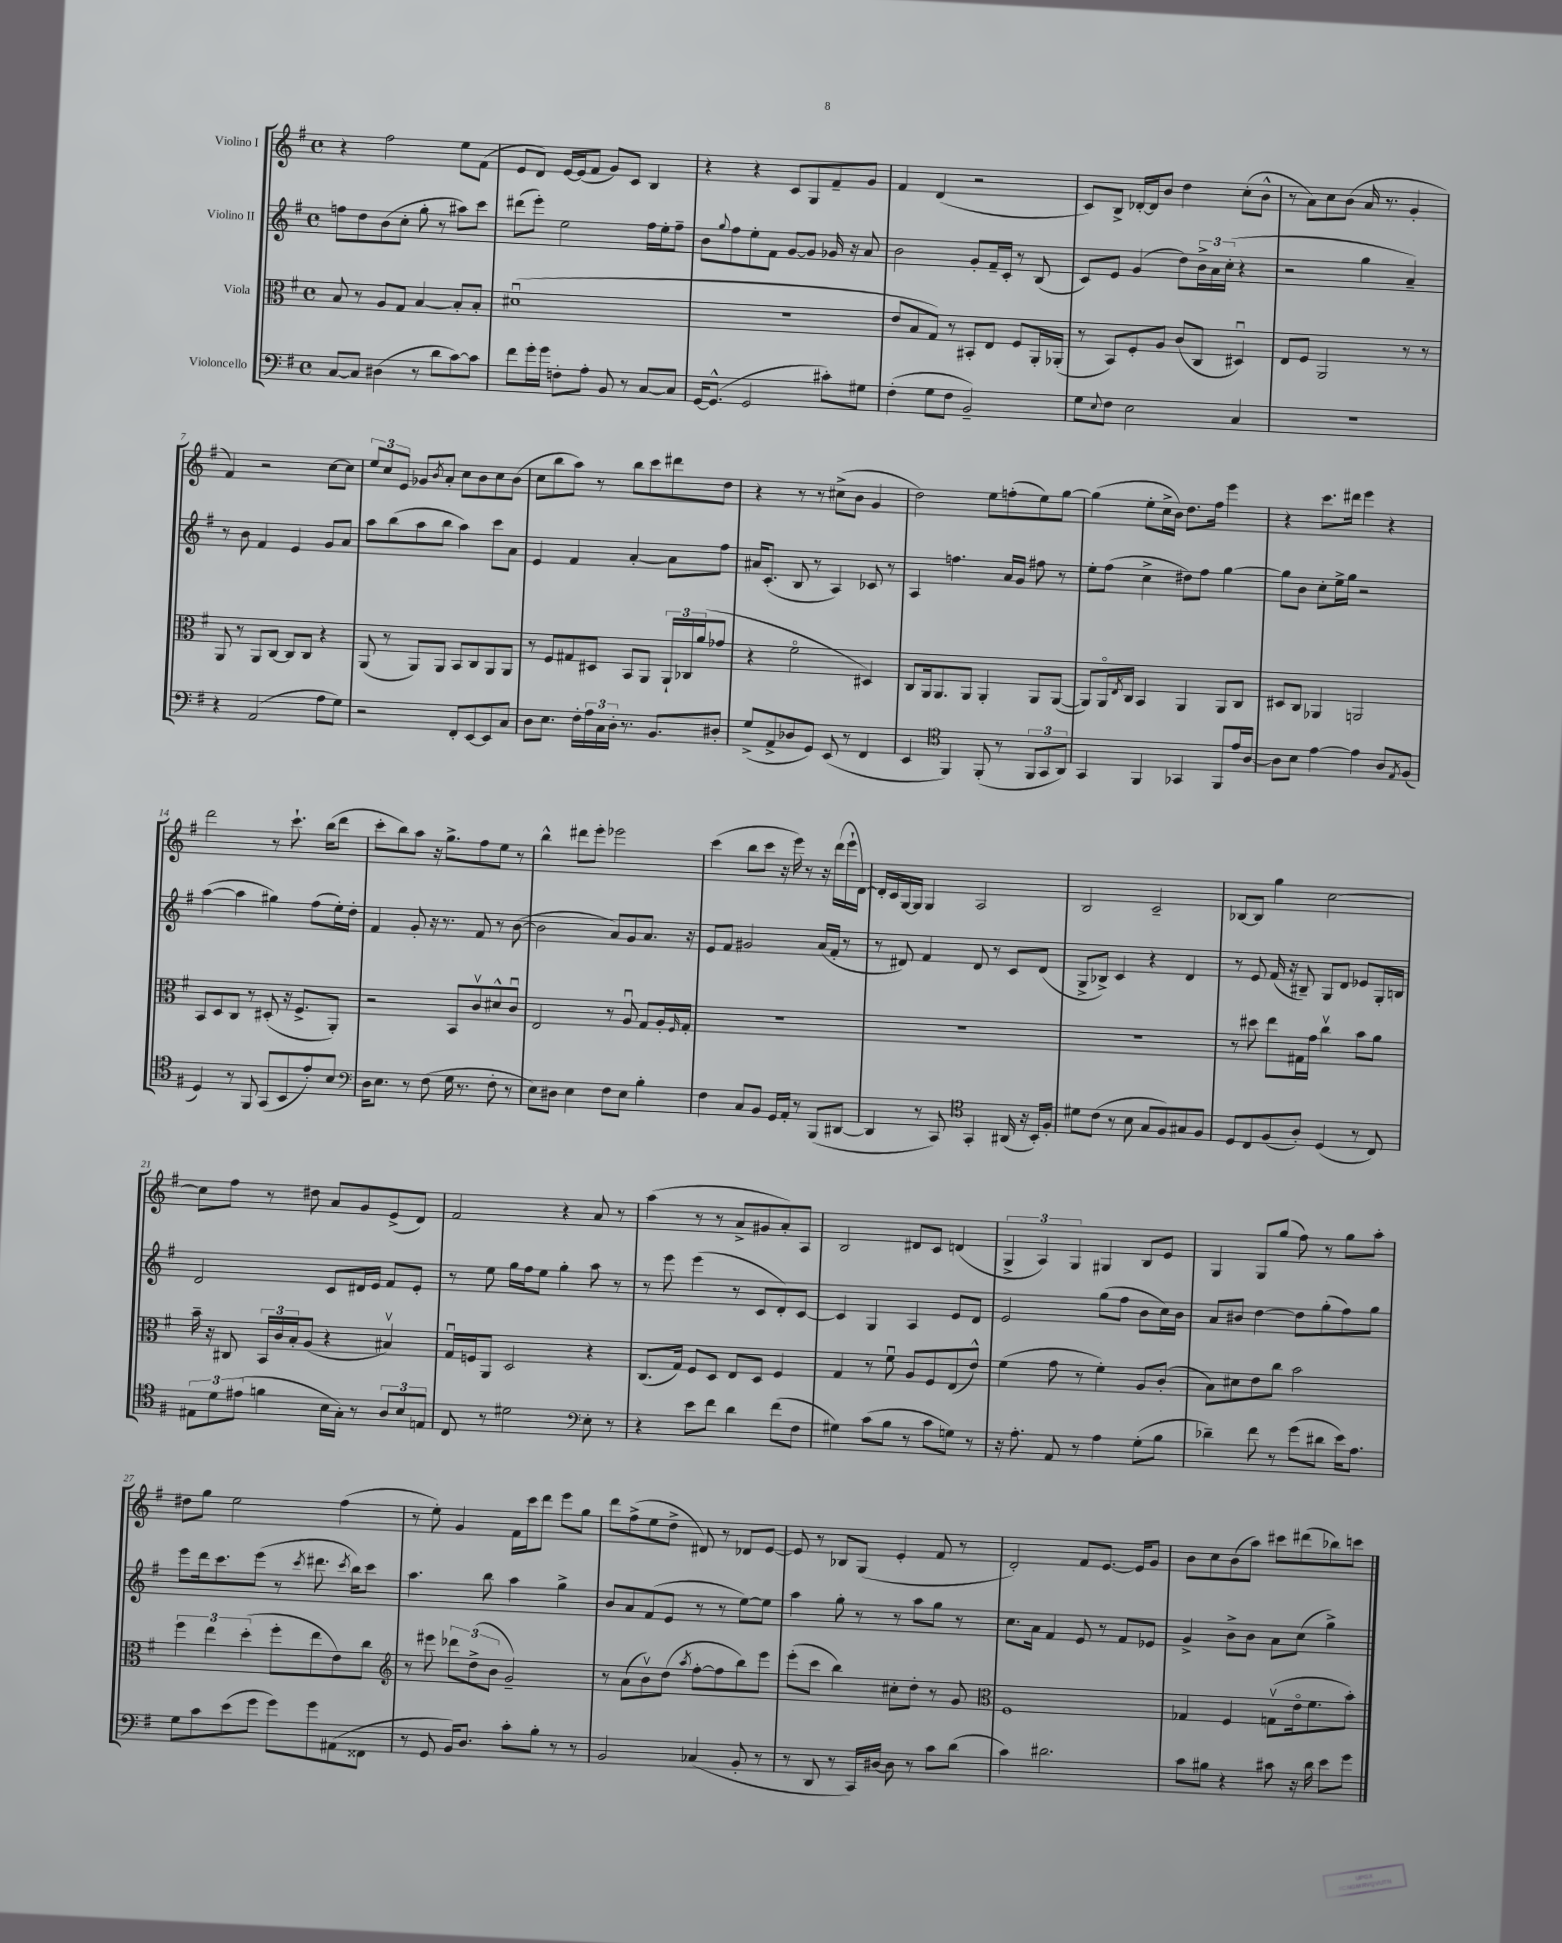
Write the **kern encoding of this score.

**kern	**kern	**kern	**kern
*part4	*part3	*part2	*part1
*staff4	*staff3	*staff2	*staff1
*I"Violoncello	*I"Viola	*I"Violino II	*I"Violino I
*clefF4	*clefC3	*clefG2	*clefG2
*k[f#]	*k[f#]	*k[f#]	*k[f#]
*M4/4	*M4/4	*M4/4	*M4/4
*met(c)	*met(c)	*met(c)	*met(c)
=1	=1	=1	=1
[8C/L	8B/	8ffn\L	4r
8C/J]	8r	8dd\	.
(4D#X\	8A/L	(8b\	2ff#\
.	8G/J	8cc'\J	.
8r	[4B/	8gg'\	.
8d\L	.	8r	.
[8c\)	8B'/L]	8aa#X\L)	8ee\L
8c\J]	8B'/J	8ccc\J	(8f#\J
=2	=2	=2	=2
8f#\L	(1d#Xu	(8ddd#X\L	8e/L
16g'\L	.	8eee'\J)	8d/J)
16g\JJ	.	.	.
8Fn'\L	.	2ee\	[16e/LL
.	.	.	(16e/J]
8A'\J	.	.	8f#/J
8BB/	.	.	8g/L)
8r	.	.	8c/J
[8C/L	.	16ff#\LL	4B/
.	.	16ee'\J	.
8C/J]	.	8ff#~\J	.
=3	=3	=3	=3
[16GG/KL	1r	8b\L	4r
(8.GG^^/J]	.	.	.
.	.	8qqgg/	.
.	.	8ff#\	.
2GG/	.	8ee'\	4r
.	.	8f#\J	.
.	.	[8g/L	8c/L
.	.	8g/J]	8G/
8c#X'\L)	.	16g-X/	8f#~/
.	.	16r	.
8G#X\J	.	8a/	8g/J
=4	=4	=4	=4
(4F#'\	8e/L	2b\	4f#/
.	8B/	.	.
8G\L	8G/J)	.	(4d/
8F#\J	8r	.	.
2BB~/)	8BB#X'/L	8g'/L	2r
.	8E/J	16f#~/L	.
.	.	16c'/JJ	.
.	8F#/L	8r	.
.	16AA'/L	(8B/	.
.	(16AA-X'/JJ	.	.
=5	=5	=5	=5
8G\L	8r	8c/L)	8c/L)
8qqE/	.	.	.
8F#\J	8BB/L)	8e/J	8B^/J
2E\	8F#'/	(4g/	[16d-X'/LL
.	.	.	16d-/J]
.	8A/J	.	8b/J
.	(8c/L	8dd\L)	4dd\
.	8C/J	24b^\L	.
.	.	24a\	.
.	.	(24cc'\JJ	.
4C/	4D#Xu/)	4r	(8cc'\L
.	.	.	8b^^\J
=6	=6	=6	=6
1r	8E/L	2r	8r
.	8F#/J	.	8a\L)
.	2AA/	.	8cc\
.	.	.	(8b\J
.	.	4gg\	16a/
.	.	.	8.r
.	8r	4a~/)	4g'/
.	8r	.	.
!!LO:LB:g=z
=7	=7	=7	=7
4r	8AA/	8r	4f#/)
.	8r	8b\	.
(2AA/	8AA/L	4f#/	2r
.	[8C/J	.	.
.	8C/L]	4e/	.
.	8C/J	.	.
8A\L	4r	8g/L	[8cc\L
8G\J)	.	8a/J	8cc\J]
=8	=8	=8	=8
2r	(8AA/	8aa\L	12ee/L
.	.	.	12cc/
.	8r	(8bb\	.
.	.	.	12e/J
.	8AA/L)	8aa\	8g-X/L
.	.	.	8qb/
.	8AA/J	8bb\J	8a'/J
8FF#'/L	8BB/L	4aa\)	8cc\L
[8EE/	8C/	.	8b\
8EE/]	8AA/	8ccc\L	8cc\
8C/J	8AA/J	8a\J	(8b\J
=9	=9	=9	=9
8D\L	8r	4e/	8cc\L
8.E\J	8F#/L	.	8bb\
.	8G#X/	4f#/	8aa\J)
16F#'\LL	.	.	.
24A\	8D#X/J	.	8r
24C\	.	.	.
24D'\JJ	.	.	.
8.r	8BB/L	[4a'/	8bb\L
.	8AA/J	.	8ccc\
8.BB/L	.	.	.
.	24AA`/LL	8a\L]	8ddd#X\
.	24C-X/	.	.
.	(24a/J	.	.
8D#X'/J	8g-X/J	8ff#\J	8dd\J
=10	=10	=10	=10
(8G^/L	4r	16a#X/KL	4r
.	.	(8.c'/J	.
8AA^/	.	.	.
8D-X/	2f#\	8B/	8r
8GG/J)	.	8r	8r
(8EE/	.	4A/)	(8cc#X^\L
8r	.	.	8b\J
4FF#/	4D#X/)	8c-X/	4g/
.	.	8r	.
=11	=11	=11	=11
4EE/	8C/L	4A/	2dd\)
.	16AA/k	.	.
.	8.AA/	.	.
*clefC4	*	*	*
4FF#/)	.	4.ffn\	.
.	8AA/J	.	.
(8FF#'/	4AA'/	.	8ee\L
8r	.	16a/LL	(8ffn'\
.	.	16g/JJ	.
12FF#/L	8AA/L	8ff#X\	8ee\)
12GG/	.	.	.
.	([8AA/J	8r	[8gg\J
12AA/J)	.	.	.
=12	=12	=12	=12
4GG/	8AA/L])	8ee'\L	(4gg\]
.	16AA/L	(8ff#\J	.
.	8qE/	.	.
.	16C/JJ	.	.
4FF#/	4BB/	4cc^\	8ee'\L
.	.	.	16cc^\L
.	.	.	16b\JJ)
4GG-X/	4AA/	8dd#X\L)	8.dd\L
.	.	8ff#\J	.
.	.	.	16ff#\Jk
8FF#/L	8AA/L	[4gg\	4eee\
16e/L	8C/J	.	.
[16A/JJ	.	.	.
=13	=13	=13	=13
8A\L]	8D#X/L	8gg\L]	4r
8B\J	8C/J	8b\J	.
[4e\	4AA-X/	8cc'\L	8.ccc\L
.	.	16ee^\L	.
.	.	16gg\JJ	16ddd#X\Jk
4e\]	2AAn/	2r	4eee\
8A/L	.	.	4r
8qE/	.	.	.
(8F#/J	.	.	.
!!LO:LB:g=z
=14	=14	=14	=14
4D/)	8BB/L	([4aa\	2ddd\
.	8D/	.	.
8r	8C/J	4aa\]	.
8FF#/	8r	.	.
(8GG/L	(8D#X'/	4gg#X\)	8r
8BB/	16r	.	8.ccc`\
.	8.F#^/L	.	.
8e'/)	.	(8ff#\L	.
.	.	.	(16bb\KL
8B/J	8AA'/J)	16ee'\L)	8ddd\J
.	.	16dd'\JJ	.
=15	=15	=15	=15
*clefF4	*	*	*
16D\KL	2r	4f#/	8ccc'\L
8.E\J	.	.	.
.	.	.	8bb\)
8r	.	8g'/	8aa\J
(8F#\	.	16r	16r
.	.	8.r	8.gg^\L
16G\	8BB/L	.	.
8.r	.	.	.
.	8cv/	8f#/	8ff#\
8F#'\	8d#X^^/	8r	8ee\J
8r	8cu/J	([8b\	8r
=16	=16	=16	=16
8E\L)	2E/	2b\]	4bb^^\
8D#X\J	.	.	.
4E\	.	.	8ddd#X\L
.	.	.	8eee'\J
8F#\L	8r	8a/L)	2eee-X\
8E\J	8Au/	8g/	.
4B'\	8G/L	8.a/J	.
.	16A'/L	.	.
.	16qqF#/	.	.
.	16G'/JJ	16r	.
=17	=17	=17	=17
4F#\	1r	8e/L	(4ccc\
.	.	8f#/J	.
8C/L	.	2g#X/	8bb\L
8BB/J	.	.	8ccc\J
16GG/LL	.	.	16r
16AA'/JJ	.	.	16eee\)
8r	.	.	8r
(8BBB/L	.	(16a/LL	16r
.	.	16f#'/JJ	(16ddd\LL
[8DD#X/J	.	8r	16eee`\
.	.	.	[16d\JJ)
=18	=18	=18	=18
4DD#/]	1r	8r	16d'/LL]
.	.	.	16c/
.	.	8d#X/)	[16G/
.	.	.	16G/JJ]
8r	.	4f#/	4G/
8CC/)	.	.	.
*clefC4	*	*	*
4GG'/	.	8d#/	2A/
.	.	8r	.
(16AA#X/	.	8c/L	.
16r	.	.	.
16BB'/LL)	.	(8d#/J	.
16F#'/JJ	.	.	.
=19	=19	=19	=19
8d#X\L	1r	8G^/L	2B/
(8c\J	.	8B-X^/J)	.
8r	.	4c/	.
8B\	.	.	.
8G/L	.	4r	2c~/
8F#/)	.	.	.
8G#X/	.	4d/	.
8F#/J	.	.	.
=20	=20	=20	=20
8D/L	8r	8r	[8B-X/L
8C/	8dd#X\	8e/	8B-/J]
(8F#/	8ee\L	(16f#/	4gg\
.	.	16r	.
8A'/J)	16G#X\L	8B#X~/)	.
.	16g\JJ	.	.
(4D/	4ccv\	8G/L	[2cc\
.	.	8d/J	.
8r	8b\L	8e-X/L	.
8C/)	8a\J	16G'/L	.
.	.	16Bn/JJ	.
!!LO:LB:g=z
=21	=21	=21	=21
12E#X\L	16b~\	2d/	8cc\L]
.	16r	.	.
12d\	.	.	.
.	8C#X/	.	8ff#\J
(12e#X\J	.	.	.
4fn\	24BB/LL	.	8r
.	24c/	.	.
.	24B'/J	.	.
.	(8A/J	.	8dd#X\
16B\LL	4r	8c/L	8a/L
16G'\JJ)	.	.	.
8r	.	16d#X/L	8g/
.	.	16e/JJ	.
12A/L	4B#Xv/)	8f#/L	(8e^/
12B/	.	.	.
.	.	8e'/J	8d/J)
12En/J	.	.	.
=22	=22	=22	=22
8C/	16Gu/LL	8r	2f#/
.	16Fn/J	.	.
8r	8AA/J	8ee\	.
2d#X\	2D/	16gg\LL	.
.	.	16ff#\J	.
.	.	8ee\J	.
.	.	4gg'\	4r
*clefF4	*	*	*
8E'\	4r	8aa\	8a/
8r	.	8r	8r
=23	=23	=23	=23
4r	(8.C/L	8r	(4aa\
.	.	8eee\	.
.	16G/Jk)	.	.
8e\L	8F#/L	(4eee\	8r
8f#\J	8D/J	.	8r
4d\	8E/L	8r	8a^/L
.	8D/J	8c/L	8g#X/
(8f#\L	4F#/	8d'/)	8a'/)
8F#\J	.	[8c/J	8A/J
=24	=24	=24	=24
4G#X\)	4G/	4c/]	2B/
(8c\L	8r	4G/	.
8B\J	8f#u\	.	.
8r	8A/L	4A/	8d#X/L
8c\L	8F#/	.	8c/J
8Gn\J)	(8E/	8e/L	(4dn/
8r	8e^^/J)	8d/J	.
=25	=25	=25	=25
16r	(4f#\	2e/	6G^/
8.A'\	.	.	.
.	.	.	6A/)
8AA/	8g\	.	.
.	.	.	6G/
8r	8r	.	.
4A\	4f#'\)	(8gg\L	4G#X/
.	.	8ff#\J	.
(8G'\L	8A/L	8b\L	8B/L
8B\J	(8c'/J	16cc\L)	8e/J
.	.	16b\JJ	.
=26	=26	=26	=26
4d-X~\)	8B\L)	8a/L	4G/
.	8d#X\	8b#X/J	.
8f#\	8e\	[4dd\	8G/L
8r	8cc\J	.	(8gg/J
(8g\L	2b\	8dd\L]	8ff#\)
8d#X\J	.	(8gg'\	8r
16e\KL)	.	8ff#\)	8gg\L
8.A\J	.	.	.
.	.	8gg\J	8aa'\J
!!LO:LB:g=z
=27	=27	=27	=27
8G\L	6ff#\	8eee\L	8dd#X\L
8c\	.	16ddd\k	8gg\J
.	6ee\	.	.
.	.	8.ccc\	.
(8e\	.	.	2ee\
.	(6dd'\	.	.
8g\J	.	(8eee\J	.
8g\L)	8ff#'\L	8r	.
.	.	8qccc/	.
8g\	8ee\	8.ddd#X\	.
(8AA#X\	8e\)	.	(4ff#\
.	.	8qccc/	.
.	.	16bb\KL)	.
8FF##X\J	8cc\J	8ccc\J	.
=28	=28	=28	=28
*	*clefG2	*	*
8r	8r	4.aa\	8r
8GG/	8eee#X\	.	8ee'\)
16BB/KL)	12ddd-X\L	.	4g/
8.D/J	.	.	.
.	(12dd^\	.	.
.	.	8bb\	.
.	12b\J	.	.
8c'\L	2g~/)	4aa\	16f#\LL
.	.	.	16ccc\J
8B'\J	.	.	8ddd\J
8r	.	4gg^\	8eee\L
8r	.	.	8gg\J
=29	=29	=29	=29
2BB/	8r	8b/L	8ddd\L
.	(8a\L	8a/	(8ff#^\
.	8bv\)	(8f#/	8ee\
.	(8dd\J	8e/J	8dd^\J
.	8qaa/	.	.
(4C-X/	[8ff#'\L	8r	8d#X/)
.	8ff#\]	8r	8r
8BB'/	8bb\)	[8ee\L)	8d-X/L
8r	8eee\J	8ee\J]	[8e/J
=30	=30	=30	=30
8r	(8eee'\L	4aa\	8e/]
8DD/	8ccc\J	.	8r
8r	4bb\)	8gg'\	8B-X/L
16CC/LL)	.	8r	(8G/J
[16D#X/JJ	.	.	.
8D#\]	8cc#X'\L	8r	4e'/
8r	8dd'\J	8aa\L	.
8c\L	8r	8gg\J	8f#/
(8d\J	8g/	8r	8r
=31	=31	=31	=31
*	*clefC3	*	*
4c\)	1F#	8.cc\L	2d'/)
.	.	16a\Jk	.
2.d#X\	.	4f#/	.
.	.	8e/	8f#/L
.	.	8r	[8.e/J
.	.	8f#/L	.
.	.	.	16e/KL]
.	.	8e-X/J	8g/J
=32	=32	=32	=32
8c\L	4G-X/	4g^/	8b\L
8B#X\J	.	.	8cc\
4r	4F#/	8b^\L	(8b\
.	.	8b\J	8aa\J)
8c#X\	(8Gnv\L	8a\L	8ccc#X\L
16r	16e\k	(8cc\J	(8ddd#X\
16d\	8.f#\	.	.
8e\L	.	4gg^\)	8bb-X\)
8g\J	8b'\J)	.	8cccn\J
==	==	==	==
*-	*-	*-	*-
